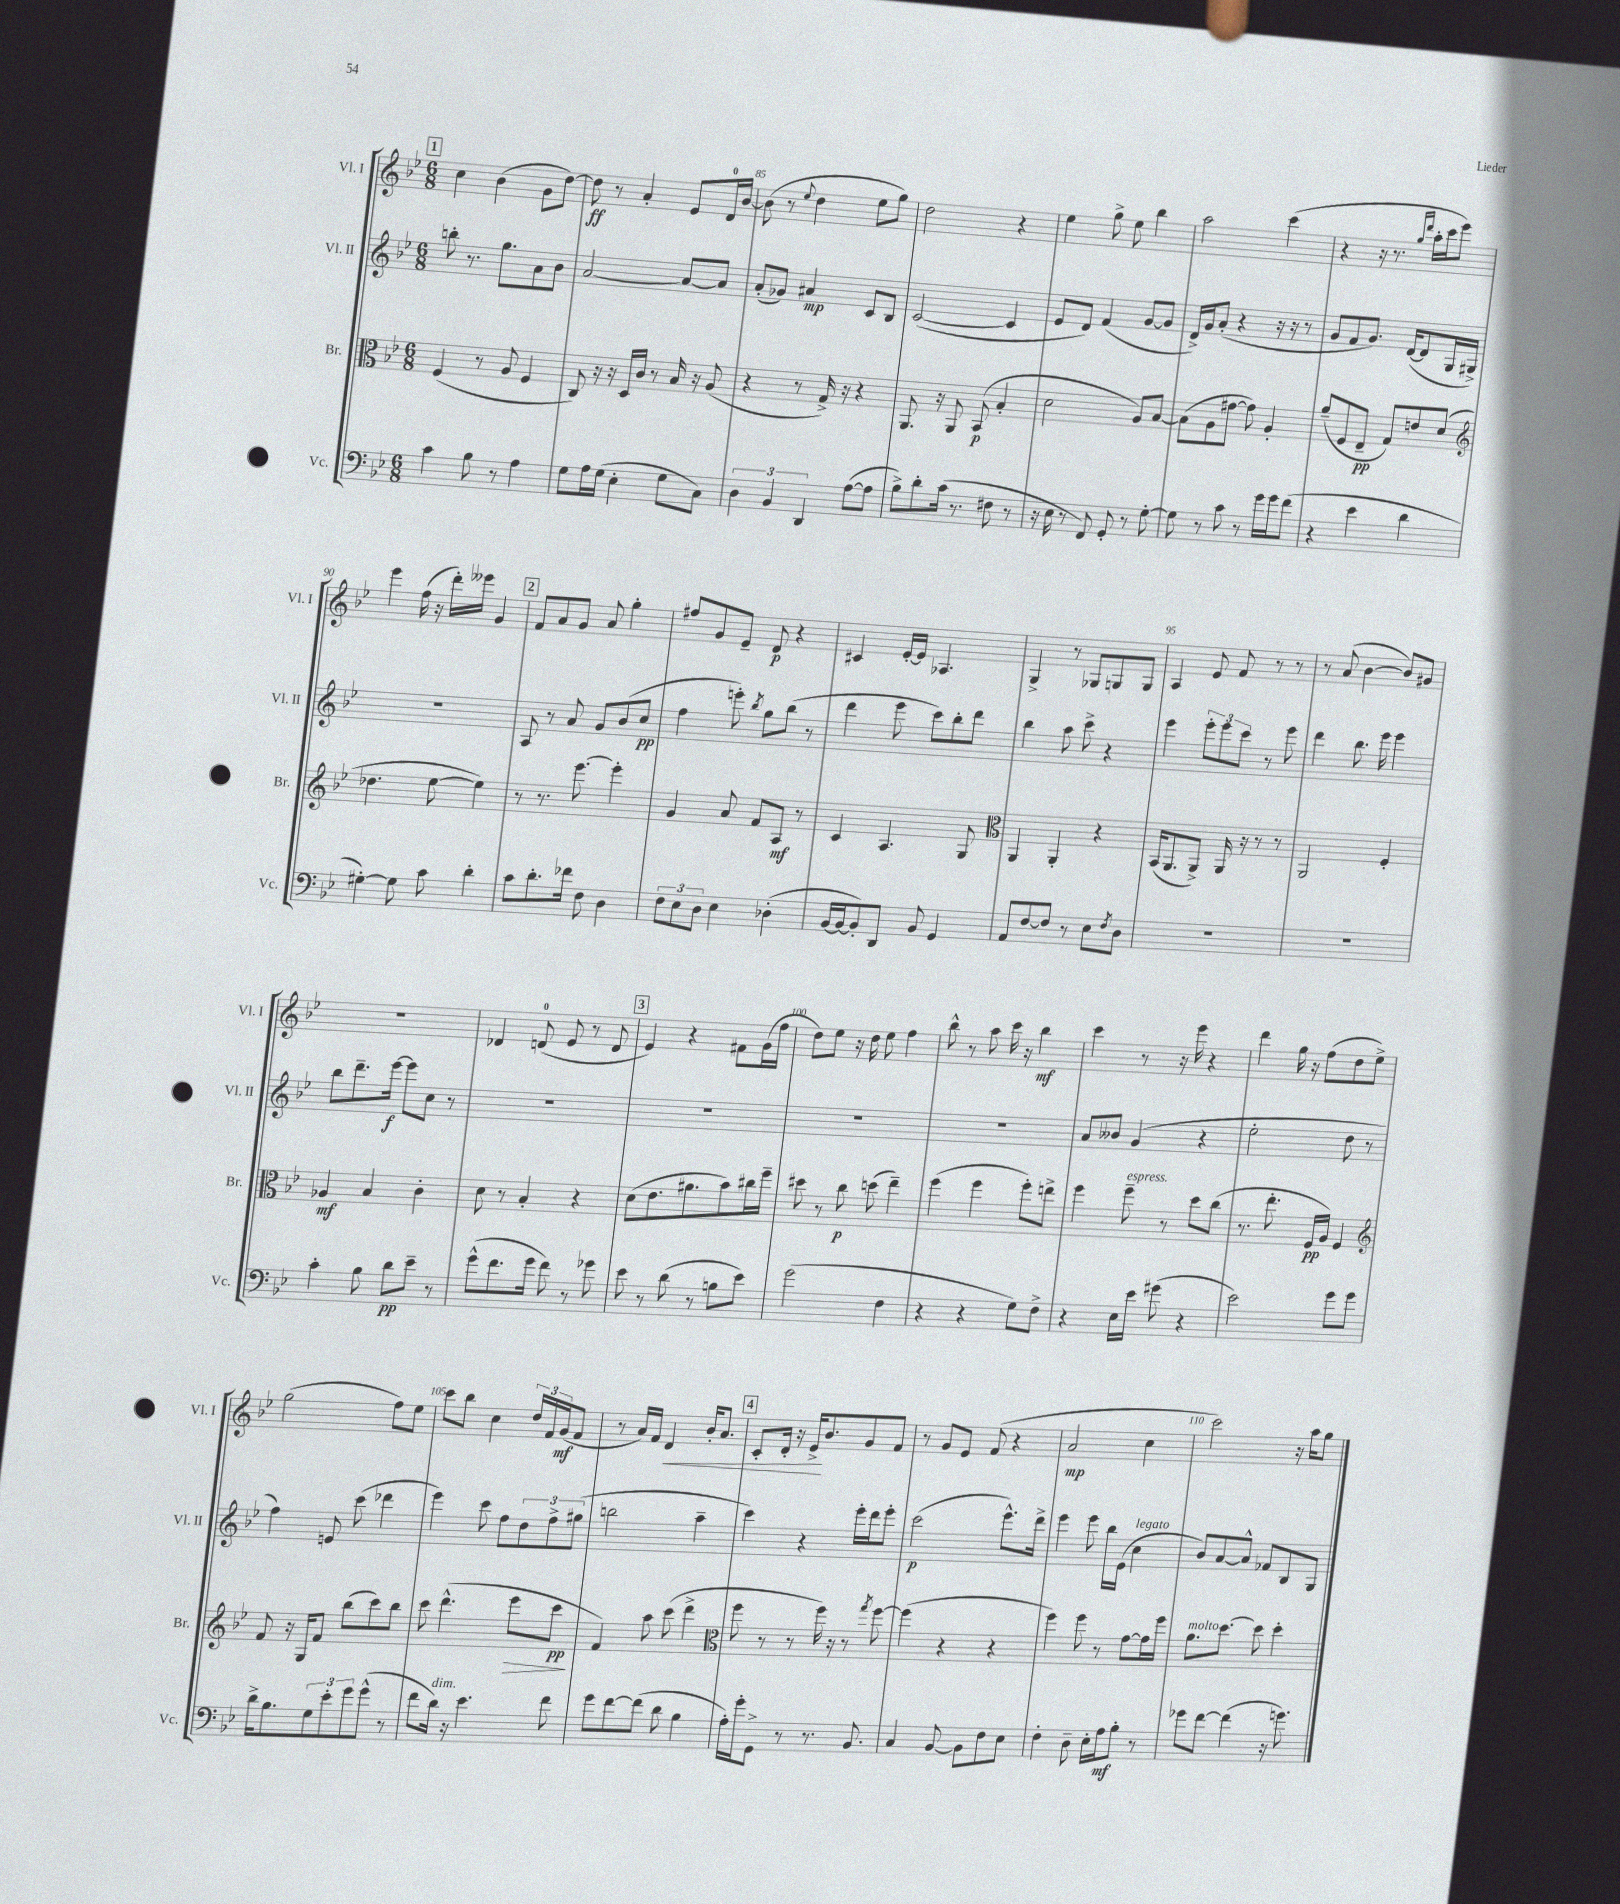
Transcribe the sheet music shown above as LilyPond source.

<<
\new StaffGroup <<
\new Staff = "s0" \with { instrumentName = "Vl. I" shortInstrumentName = "Vl. I" } {
    \clef treble \key bes \major \numericTimeSignature \time 6/8
    \mark \markup { \box "1" } c''4 bes'4( g'8 d''8~) |
    d''8\ff r8 a'4-. ees'8 d'16-0 bes'16~ |
    bes'8( r8 \appoggiatura { ees''8 } d''4 ees''8 g''8) |
    d''2 r4 |
    ees''4 g''8-> ees''8 bes''4 |
    a''2 c'''4( |
    r4 r16 r8. \grace { g''16 d'''16 } a''16-. c'''16 ees'''8) |
    ees'''4 f''16( r16 d'''16-.) eeses'''16 g'4 |
    \mark \markup { \box "2" } f'8 a'8 g'8 a'8 g''4-. |
    fis''8 g'8 ees'8-- d'8\p r4 |
    cis'4 ees'16~-. ees'16 aes4. |
    g4-> r8 ges8 g8 g8 |
    a4 ees'8 f'8 r8 r8 |
    r8 a'8( bes'4~ bes'8) gis'8 |
    R2. |
    des'4 d'8-0( ees'8 r8 d'8 |
    \mark \markup { \box "3" } ees'4) r4 fis'8 g'16( f''16 |
    d''8) ees''8 r16 d''16 ees''8 f''4 |
    bes''8-^ r8 a''8 c'''16 r16 bes''4\mf |
    c'''4 r8 r16 ees'''16 r4 |
    d'''4 g''16 r16 f''8( d''8 ees''8->) |
    g''2( f''8) ees''8 |
    c'''8 bes''8 c''4 \tuplet 3/2 { d''16 f'16 g'16\mf( } f'8 |
    r8 a'16) f'16 d'4\< bes'16-. a'8. |
    \mark \markup { \box "4" } c'8-. d'16-. r16 ees'16->\! bes'8. g'8 f'8 |
    r8 g'8 ees'8 f'8( r4 |
    a'2\mp c''4 |
    c'''2) r16 a''16 g''8 \bar "|." |
}
\new Staff = "s1" \with { instrumentName = "Vl. II" shortInstrumentName = "Vl. II" } {
    \clef treble \key bes \major \numericTimeSignature \time 6/8
    \mark \markup { \box "1" } b''8-. r8. g''8. a'8 bes'8 |
    a'2~ a'8~ a'8 |
    a'8-.( ges'8) ais'4\mp c'8 bes8 |
    c'2~( c'4 |
    ees'8 d'8) f'4( g'8~ g'8 |
    d'16->) g'16 a'8-.( r4 r16 r16 r8 |
    g'8 f'8 g'8.) d'16~( d'8 g16 gis16->) |
    R2. |
    \mark \markup { \box "2" } a8 r8 a'8 g'8 bes'8( c''8\pp |
    f''4 e'''8-.) \acciaccatura { bes''8 } g''8 bes''8( r8 |
    d'''4 ees'''8 c'''8) bes''8-. d'''8 |
    bes''4 a''8 c'''8-> r4 |
    ees'''4 \tuplet 3/2 { ees'''8-. ees'''8 c'''8 } r8 ees'''8 |
    d'''4 bes''8. ees'''16 ees'''4 |
    bes''8 d'''8.-- ees'''16~\f ees'''8 c''8 r8 |
    R2. |
    \mark \markup { \box "3" } R2. |
    R2. |
    R2. |
    a'8 beses'8 g'4( r4 |
    ees''2-. d''8 r8 |
    f''4) e'8 c'''8( des'''4 |
    ees'''4) c'''8 f''8 \tuplet 3/2 { d''8 f''8-> gis''8( } |
    b''2 a''4-- |
    \mark \markup { \box "4" } c'''4) r4 ees'''16-. d'''16 ees'''8-. |
    c'''2\p( ees'''8.-^) d'''16-> |
    ees'''4 ees'''8 bes''16 ees'16( c''4^\markup { \italic "legato" } |
    bes'8) a'8~ a'8-^ fes'8 bes8 g8 \bar "|." |
}
\new Staff = "s2" \with { instrumentName = "Br." shortInstrumentName = "Br." } {
    \clef alto \key bes \major \numericTimeSignature \time 6/8
    \mark \markup { \box "1" } f4( r8 a8 f4 |
    c8) r16 r16 d16 c'16 r8 bes16 r16 a8( |
    r4 r8 g16->) r16 r4 |
    a,8. r16 a,8 bes,8\p( bes4-. |
    d'2 a8) bes8~ |
    bes8( a8 gis'8~ gis'8) a4-. |
    a'8--( f8 ees8--\pp g8) e'8 d'8( |
    \clef treble des''4. ees''8~ ees''4) |
    \mark \markup { \box "2" } r8 r8. ees'''8.~ ees'''4-. |
    g'4 a'8 f'8 a8\mf r8 |
    c'4 a4. g8 |
    \clef alto a,4 a,4-. r4 |
    bes,16( a,8. a,8->) a,16 r16 r8 r8 |
    a,2 f4-. |
    aes4\mf bes4 c'4-. |
    d'8 r8 bes4-. r4 |
    \mark \markup { \box "3" } d'8( ees'8. ais'8. bes'8) cis''16 f''16-- |
    dis''8 r8 c''8\p d''8( ees''4--) |
    f''4( f''4 f''8-.) e''8-> |
    f''4 f''8--^\markup { \italic "espress." } r8 d''8 c''8( |
    r8. ees''8.-. f16\pp a16) f4 |
    \clef treble f'8 r16 g16 f'8 bes''8( c'''8) bes''8 |
    c'''8 d'''4.-^( ees'''8\> c'''8\pp\! |
    f'4) a''8 c'''8( d'''4-> |
    \mark \markup { \box "4" } \clef alto f''8 r8 r8 f''16) r16 r8 \acciaccatura { g''8 } f''8~ |
    f''4( r4 r4 |
    f''4) f''8 r8 g'8~ g'16 f''16 |
    a'8.^\markup { \italic "molto" } d''8.~ d''8 d''4-. \bar "|." |
}
\new Staff = "s3" \with { instrumentName = "Vc." shortInstrumentName = "Vc." } {
    \clef bass \key bes \major \numericTimeSignature \time 6/8
    \mark \markup { \box "1" } c'4 bes8 r8 a4 |
    g8 a16 g16( ees4-. g8 c8) |
    \tuplet 3/2 { d4 bes,4 d,4 } a8~( a8 |
    bes8->) d'8-. c'16( r8. fis8 r8 |
    r16 ees16 r8 f,8) g,8-. r8 g8~-. |
    g8 r8 c'8 r8 g'16 g'16 f'8( |
    r4 ees'4 d'4 |
    gis4~-.) gis8 c'8 d'4-. |
    \mark \markup { \box "2" } c'8 d'8.-. fes'16 f8 d4 |
    \tuplet 3/2 { f8 ees8 d8 } ees4 des4-.( |
    bes,16~ bes,16~ bes,8-.) d,8 bes,8 g,4 |
    a,8 f8~ f8 r8 ees8 \acciaccatura { f8 } d8 |
    R2. |
    R2. |
    c'4-. bes8 d'8\pp ees'8-- r8 |
    g'8-^( f'8. g'16 f'8) r8 ges'8 |
    \mark \markup { \box "3" } ees'8 r8 d'8( r8 b8 ees'8) |
    g'2( f4 |
    r4 r4 g8) f8-> |
    r4 ees16 ees'16 gis'8( r4 |
    ees'2) g'8 g'8 |
    d'16-> bes8. \tuplet 3/2 { g8 ees'8-. g'8 } g'8-^( r8 |
    f'8 d'16^\markup { \italic "dim." }) r16 ees'4. f'8 |
    g'8 f'8~ f'8( d'8 bes4 |
    \mark \markup { \box "4" } a16-.) g'16-. g,8-> r8 r8. bes,8. |
    c4 bes,8~ bes,8 f8 ees8 |
    f4-. d8-- ees16-. a16\mf bes8-. r8 |
    ges'8 f'8~ f'4( r16 g'8.) \bar "|." |
}
>>
>>
\layout { \context { \Score currentBarNumber = #83 \override BarNumber.break-visibility = ##(#f #t #t) barNumberVisibility = #(every-nth-bar-number-visible 5) } }
